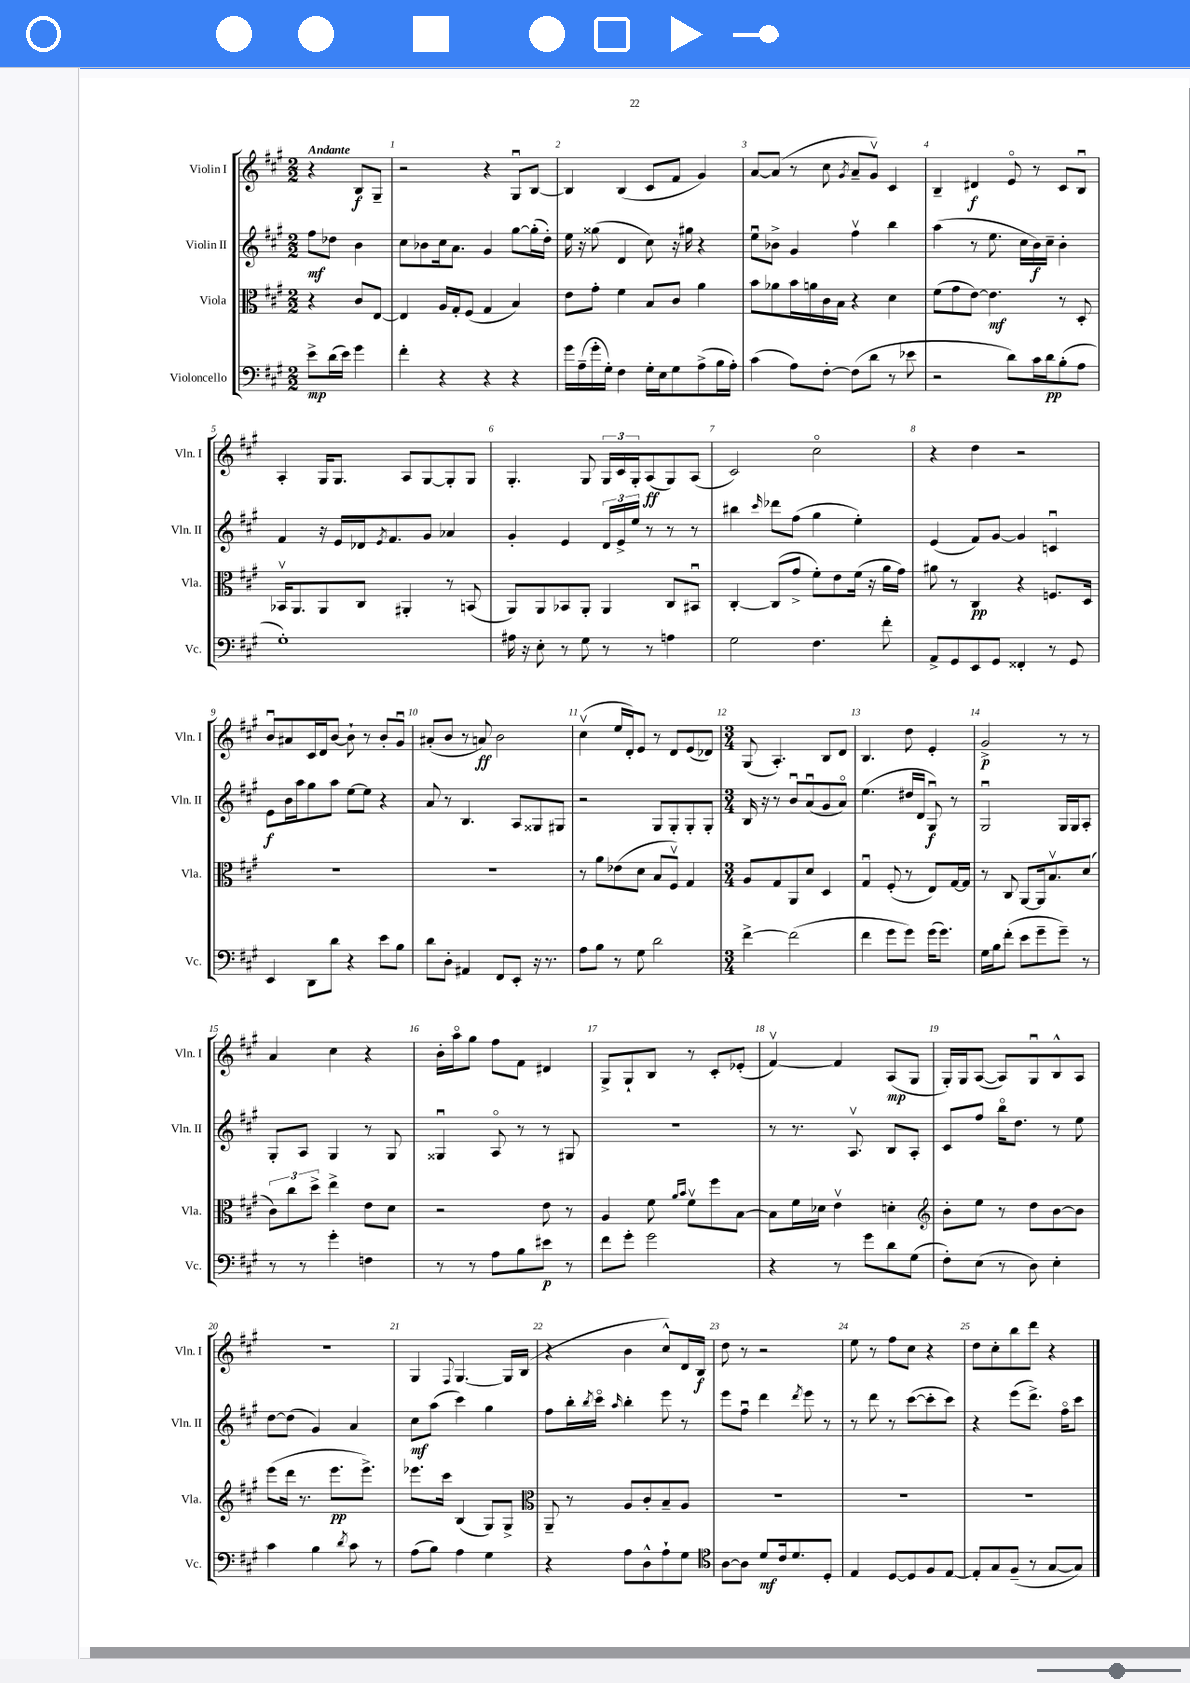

**kern	**kern	**kern	**kern
*staff4	*staff3	*staff2	*staff1
*clefF4	*clefC3	*clefG2	*clefG2
*k[f#c#g#]	*k[f#c#g#]	*k[f#c#g#]	*k[f#c#g#]
*M2/2	*M2/2	*M2/2	*M2/2
8e^\L	4r	8ff#\L	4r
(16d\L	.	8dd-\J	.
16e\JJ)	.	.	.
4g#\	8c#/L	4b\	8B/L
.	[8E/J	.	8G#~/J
=	=	=	=
4f#'\	4E/]	8cc#\L	2r
.	.	8b-\	.
4r	16A/LL	16cc#\k	.
.	16G#'/J	8.a\J	.
.	(8F#/J	.	.
4r	4G#/	4g#/	4r
4r	4B/)	[8gg#\L	8G#u/L
.	.	(16gg#'\]L	[8B/J
.	.	16dd'\JJ)	.
=	=	=	=
16g#\LL	8e\L	16ee\	4B/]
(16A~\	.	16r	.
16g#'\	8g#'\J	(8gg##\	.
16G#'\JJ)	.	.	.
4F#\	4f#\	4d/	(4B/
16G#'\LL	8B/L	8cc#\)	8c#/L
16E\J	.	.	.
8G#\	8c#/J	16r	8f#/J
.	.	16gg#\	.
(8A^\	4a\	4r	4g#/)
16B\L	.	.	.
16A'\JJ)	.	.	.
=	=	=	=
(4c#\	8b\L	8eeu\L	[8a/L
.	8a-\	8b-^\J	(8a/]J
8A\L)	16b\L	4g#/	8r
.	16a\	.	.
[8F#'\J	16c#\	.	8cc#\
.	16B\JJ	.	.
.	.	.	8qg#/
(8F#\]L	4r	4ff#v\	8a~/L
8d\J	.	.	8g#v/J)
8r	4d\	4bb\	4c#/
8e-\	.	.	.
=	=	=	=
2r	(8f#\L	(4aa\	4B~/
.	8g#\	.	.
.	[8e\J)	8r	4d#/
.	4.e\]	8.ee\	.
8d\L)	.	.	8eo/
.	.	16cc#\LL	.
16c#\L	.	16b\)	8r
16d\J	.	16cc#~\JJ	.
(8B'\	8r	4b'\	8c#/L
8A\J	8D'/	.	8Bu/J
=	=	=	=
1G#')	16BB-v/LK	4f#/	4A'/
.	8.AA/	.	.
.	8AA/	16r	16G#/LK
.	.	16e/LL	8.G#/J
.	8C#/J	16d-/J	.
.	.	8qe/	.
.	.	8.f#/	.
.	4AA#'/	.	8A/L
.	.	8g#/J	[8G#/
.	8r	4a-/	8G#'/]
.	(8BB/	.	8G#/J
=	=	=	=
16A#\	8AA/L)	4g#'/	4.G#'/
16r	.	.	.
8E'\	8AA/	.	.
8r	8BB-/	4e/	.
8G#\	8AA'/J	.	8G#/
8r	4AA/	24d/LL	24G#/LL
.	.	24e^/	24c#/
.	.	24ee/JJ	24G#'/J
8r	.	8r	(8A/
4A\	8C#/L	8r	8G#/)
.	8BB#u/J	8r	(8A/J
=	=	=	=
2G#\	[4C#'/	4bb#\	2c#/)
.	.	16qqccc#/	.
.	(8C#/]L	8ddd-\L	.
.	8g#^/J	(8ff#\J	.
4.F#\	8f#'\L)	4gg#\	2cc#o\
.	8e\	.	.
.	(16f#\Jk	4ee'\)	.
.	16r	.	.
8f#'\	16a\LL	.	.
.	16g#\JJ)	.	.
=	=	=	=
8AA^/L	8a#\	(4e/	4r
8GG#/	8r	.	.
8EE/	4C#/	8f#/L)	4dd\
8GG#/J	.	[8g#/J	.
4FF##'/	4r	4g#/]	2r
8r	8.F/L	4cu/	.
8GG#/	.	.	.
.	16D/Jk	.	.
=	=	=	=
4EE/	1r	8e\L	8bu/L
.	.	16b\L	8a#/
.	.	16aa\J	.
8DD\L	.	8gg#\	16c#/L
.	.	.	16d/J
8d\J	.	8aa\J	[8b/J
4r	.	[8ee\L	8b`\]
.	.	8ee\]J	8r
8e\L	.	4r	8b'/L
8B\J	.	.	8g#u/J
=	=	=	=
8d\L	1r	8a/	(8a#'/L
8D'\J	.	8r	8b/J
4AA#/	.	4.B/	8r
.	.	.	8a/)
8FF#/L	.	.	2b\
8EE'/J	.	8A/L	.
16r	.	8G##/	.
8.r	.	.	.
.	.	8G#/J	.
=	=	=	=
8A\L	8r	2r	(4cc#v\
8B\J	8a\L	.	.
8r	(8e-\	.	16ee/LL
.	.	.	16d'/J)
8G#\	8d\J	.	8e/J
2d\	8B/L	8G#/L	8r
.	8F#v/J)	8G#'/	8d/L
.	4G#/	8G#'/	(8e/
.	.	8G#'/J	8d-/J)
=	=	=	=
*M3/4	*M3/4	*M3/4	*M3/4
[4f#^\	8A/L	16B/	(8G#/
.	.	16r	.
.	8G#/	8r	4.A'/)
(2f#\]	8AA/	8bu/L	.
.	8d/J	(8au/	.
.	4D/	8g#/	8B/L
.	.	8ao/J)	8d/J
=	=	=	=
4f#\	4G#u/	(4.ee\	4.B/
8g#\L	(8F#'/	.	.
8g#\J)	8r	16dd#/LL	8dd\
.	.	16d/JJ	.
(16g#\LK	8E/L)	8G#u/)	4e'/
8.g#\J)	.	.	.
.	[16G#/L	8r	.
.	16G#/]JJ	.	.
=	=	=	=
16G#\LL	8r	2G#u/	2g#^/
16B\J	.	.	.
(8f#'\J	8C#/	.	.
8e\L	[8AA/L	.	.
8g#~\	16AA/]k	.	.
.	8.Bv/	.	.
8g#~\J)	.	16G#/LL	8r
.	.	16G#/J	.
8r	(8d/J	8A'/J	8r
=	=	=	=
8r	12c#\L)	8G#'/L	4a/
.	12cc#\	.	.
8r	.	8A/J	.
.	12dd^\J	.	.
4g#'\	4ee^\	4G#/	4cc#\
4F\	8e\L	8r	4r
.	8d\J	8G#/	.
=	=	=	=
8r	2r	4G##u/	16b'\LL
.	.	.	16aao\J
8r	.	.	8gg#\J
8A\L	.	8Ao/	8ff#\L
8B\	.	8r	8f#\J
8e#\J	8e\	8r	4d#/
8r	8r	8G#/	.
=	=	=	=
8f#\L	4A/	2.r	8G#^/L
8g#'\J	.	.	8G#`/
2g#\	8f#\	.	8B/J
.	16qqa/LL	.	.
.	16qqb/JJ	.	.
.	8f#v\L	.	8r
.	8ff#\	.	8c#'/L
.	[8B\J	.	(8e-'/J
=	=	=	=
4r	8B\]L	8r	[4f#v/)
.	16f#\L	8.r	.
.	16d-\JJ	.	.
8r	4ev\	.	4f#/]
.	.	8.Av/	.
8g#\L	.	.	.
8d\	4d'\	8B/L	(8A/L
(8G#\J	.	8A'/J	8G#/J
=	=	=	=
*	*clefG2	*	*
8F#'\L)	8b'\L	8c#/L	16G#'/LL)
.	.	.	16G#/J
(8E\J	8ee\J	8ff#/J	([8A/J
8r	8r	16bbo\LK	8A/]L)
.	.	8.dd\J	.
8D\)	8dd\L	.	8G#u/
4E'\	[8b\	8r	8B^^/
.	8b\]J	8ee\	8A/J
=	=	=	=
4c#\	(8eee\L	[8dd\L	2.r
.	16ddd\Jk	(8dd\]J	.
.	8.r	.	.
4B\	.	4g#/)	.
.	8.eee\L	.	.
8qd/	.	.	.
8c#\	.	4a/	.
.	8.eee^\J)	.	.
8r	.	.	.
=	=	=	=
(8A\L	8.eee-\L	8cc#\L	4G#/
8B\J)	.	(8aa\J	.
.	16ccc#\Jk	.	.
.	.	.	8qqF#/
4A\	(4B/	4ccc#\)	[4.G#/
4G#\	8G#/L)	4gg#\	.
.	8G#^/J	.	16G#/]LL
.	.	.	(16B/JJ
=	=	=	=
*	*clefC3	*	*
4r	8AA~/	8ff#\L	4r
.	8r	16bb'\L	.
.	.	8qbb/	.
.	.	16ccc#o\JJ	.
.	.	16qqaa/	.
8A\L	8A/L	4bb'\	4b\
8D^^\	8c#'/	.	.
8A`\	8B~/	8eee\	8cc#^^/L)
8G#\J	8A/J	8r	16d/L
.	.	.	16B/JJ
=	=	=	=
*clefC4	*	*	*
[8A\L	2.r	8eee\L	8dd\
8A\]J	.	8ff#u\J	8r
8d/L	.	4ddd\	2r
16c#/k	.	.	.
8.d/	.	.	.
.	.	8qddd/	.
.	.	8eee\	.
8D'/J	.	8r	.
=	=	=	=
4E/	2.r	8r	8ee\
.	.	8ddd\	8r
[8D/L	.	8r	8ff#\L
8D/]	.	([8ccc#\L	8cc#\J
8F#/	.	8ccc#'\]	4r
[8E/J	.	8ccc#\J)	.
=	=	=	=
8E'/]L	2.r	4r	8dd\L
8G#/	.	.	8cc#'\
(8F#~/J	.	(8eee\L	8bb\
8r	.	8.ddd^\J)	8ddd\J
[8G#/L	.	.	4r
.	.	16ff#o\LK	.
8G#/]J)	.	8ccc#\J	.
==	==	==	==
*-	*-	*-	*-
